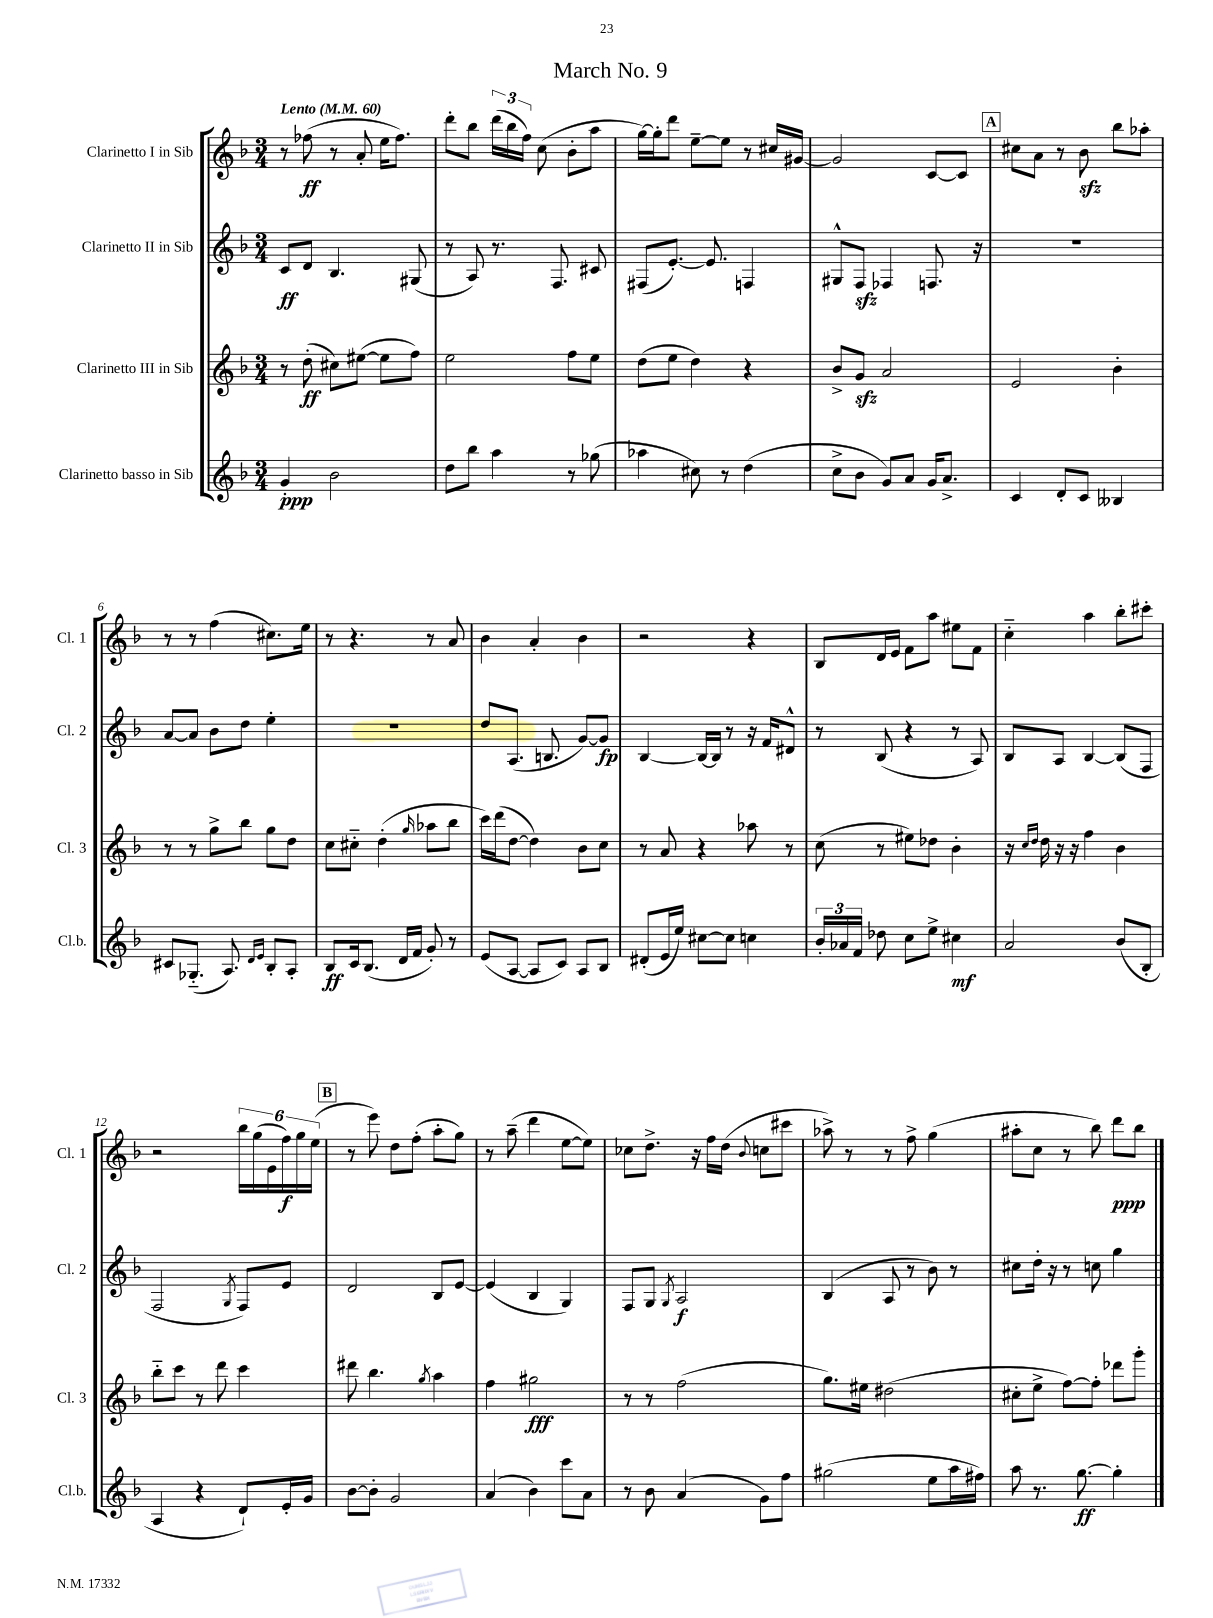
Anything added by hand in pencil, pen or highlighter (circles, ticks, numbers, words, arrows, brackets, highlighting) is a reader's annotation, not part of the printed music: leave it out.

**kern	**kern	**kern	**kern
*staff4	*staff3	*staff2	*staff1
*clefG2	*clefG2	*clefG2	*clefG2
*k[b-]	*k[b-]	*k[b-]	*k[b-]
*M3/4	*M3/4	*M3/4	*M3/4
*MM60	*MM60	*MM60	*MM60
4g'	8r	8c	8r
.	(8dd'	8d	(8ff-
2b-	8cc#)	4.B-	8r
.	([8ee#	.	8a'
.	8ee#]	.	16ee
.	.	.	8.ff-)
.	8ff)	(8G#	.
=	=	=	=
8dd	2ee	8r	8ddd'
8bb-	.	8A)	8bb-
4aa	.	8.r	(24ddd
.	.	.	24bb-
.	.	.	24ff)
.	.	.	(8cc
.	.	8.F	.
8r	8ff	.	8b-'
(8gg-	8ee	8c#	8aa
=	=	=	=
4aa-	(8dd	(8F#	[16gg)
.	.	.	16gg']
.	8ee	[8.e')	8ddd
8cc#)	4dd)	.	[8ee~
.	.	8.e]	.
8r	.	.	8ee]
(4dd	4r	4F	8r
.	.	.	16cc#
.	.	.	[16g#
=	=	=	=
8cc^	8b-^	8G#^^	2g#]
8b-	8g	8F	.
8g)	2a	4F-	.
8a	.	.	.
16g	.	8.F	[8c
8.a^	.	.	.
.	.	.	8c]
.	.	16r	.
=	=	=	=
4c	2e	2.r	8cc#
.	.	.	8a
8d'	.	.	8r
8c	.	.	8b-
4B--	4b-'	.	8bb-
.	.	.	8aa-'
=	=	=	=
8c#	8r	[8a	8r
(8.G-'~	8r	8a]	8r
.	8gg^	8b-	(4ff
8.A)	.	.	.
.	8bb-	8dd	.
16qqd	.	.	.
16qqe	.	.	.
8B-'	8gg	4ee'	8.cc#)
8A'	8dd	.	.
.	.	.	16ee
=	=	=	=
8B-	8cc	2.r	8r
16c	8cc#'~	.	4.r
(8.B-	.	.	.
.	(4dd'	.	.
16d	.	.	.
16f	.	.	.
.	16qqgg	.	.
8g')	8aa-	.	8r
8r	8bb-	.	8a
=	=	=	=
(8e	16ccc)	8dd	4b-
.	(16ddd	.	.
[8A	[8dd	(8.A	.
8A]	4dd])	.	4a'
.	.	8.B	.
8c)	.	.	.
8A	8b-	[8g)	4b-
8B-	8cc	8g]	.
=	=	=	=
(8d#'	8r	[4B-	2r
16e	8a	.	.
16ee)	.	.	.
[8cc#	4r	16B-_	.
.	.	16B-]	.
8cc#]	.	8r	.
4cc	8aa-	16r	4r
.	.	16f	.
.	8r	8d#^^	.
=	=	=	=
24b-'	(8cc	8r	8B-
24a-	.	.	.
24f	.	.	.
8dd-	8r	(8B-	16d
.	.	.	16e
8cc	8ee#)	4r	8f
8ee^	8dd-	.	8aa
4cc#	4b-'	8r	8ee#
.	.	8A)	8f
=	=	=	=
2a	16r	8B-	4cc'~
.	16qqcc	.	.
.	16qqdd	.	.
.	16dd	.	.
.	16r	8A	.
.	16r	.	.
.	4ff	[4B-	4aa
(8b-	4b-	(8B-]	8bb-'
8B-'	.	8F	8ccc#'
=	=	=	=
4A	8bb-'~	2F	2r
.	8ccc	.	.
4r	8r	.	.
.	8ddd	.	.
.	.	8qG	.
8d`)	4ccc	8F)	24bb-
.	.	.	(24gg
.	.	.	24e
16e'	.	8e	24ff)
.	.	.	24gg
16g	.	.	.
.	.	.	(24ee
=	=	=	=
[8b-	8ddd#	2d	8r
8b-']	4.bb-	.	8eee)
2g	.	.	8dd
.	.	.	(8ff'
.	8qgg	.	.
.	4aa	8B-	8aa'
.	.	[8e	8gg)
=	=	=	=
(4a	4ff	(4e]	8r
.	.	.	(8aa~
4b-)	2gg#	4B-	4ddd
8ccc	.	4G)	[8ee
8a	.	.	8ee])
=	=	=	=
8r	8r	8F	8cc-
8b-	8r	8G	8.dd^
.	.	8qG	.
(4a	(2ff	2A	.
.	.	.	16r
.	.	.	16ff
.	.	.	(16dd
.	.	.	8qqb-
8g)	.	.	8cc
8ff	.	.	8ccc#
=	=	=	=
(2gg#	8.gg)	(4B-	8aa-^)
.	.	.	8r
.	16ee#	.	.
.	(2dd#	8A	8r
.	.	8r	8ff^
8ee	.	8b-)	(4gg
16aa	.	8r	.
16ff#)	.	.	.
=	=	=	=
8aa	8cc#'	8cc#	8aa#'
8.r	8ee^	16dd'	8cc
.	.	16r	.
.	[8ff)	8r	8r
[8.gg	.	.	.
.	8ff']	8cc	8bb-)
4gg']	8ddd-	4gg	8ddd
.	8ggg'	.	8bb-
==	==	==	==
*-	*-	*-	*-
